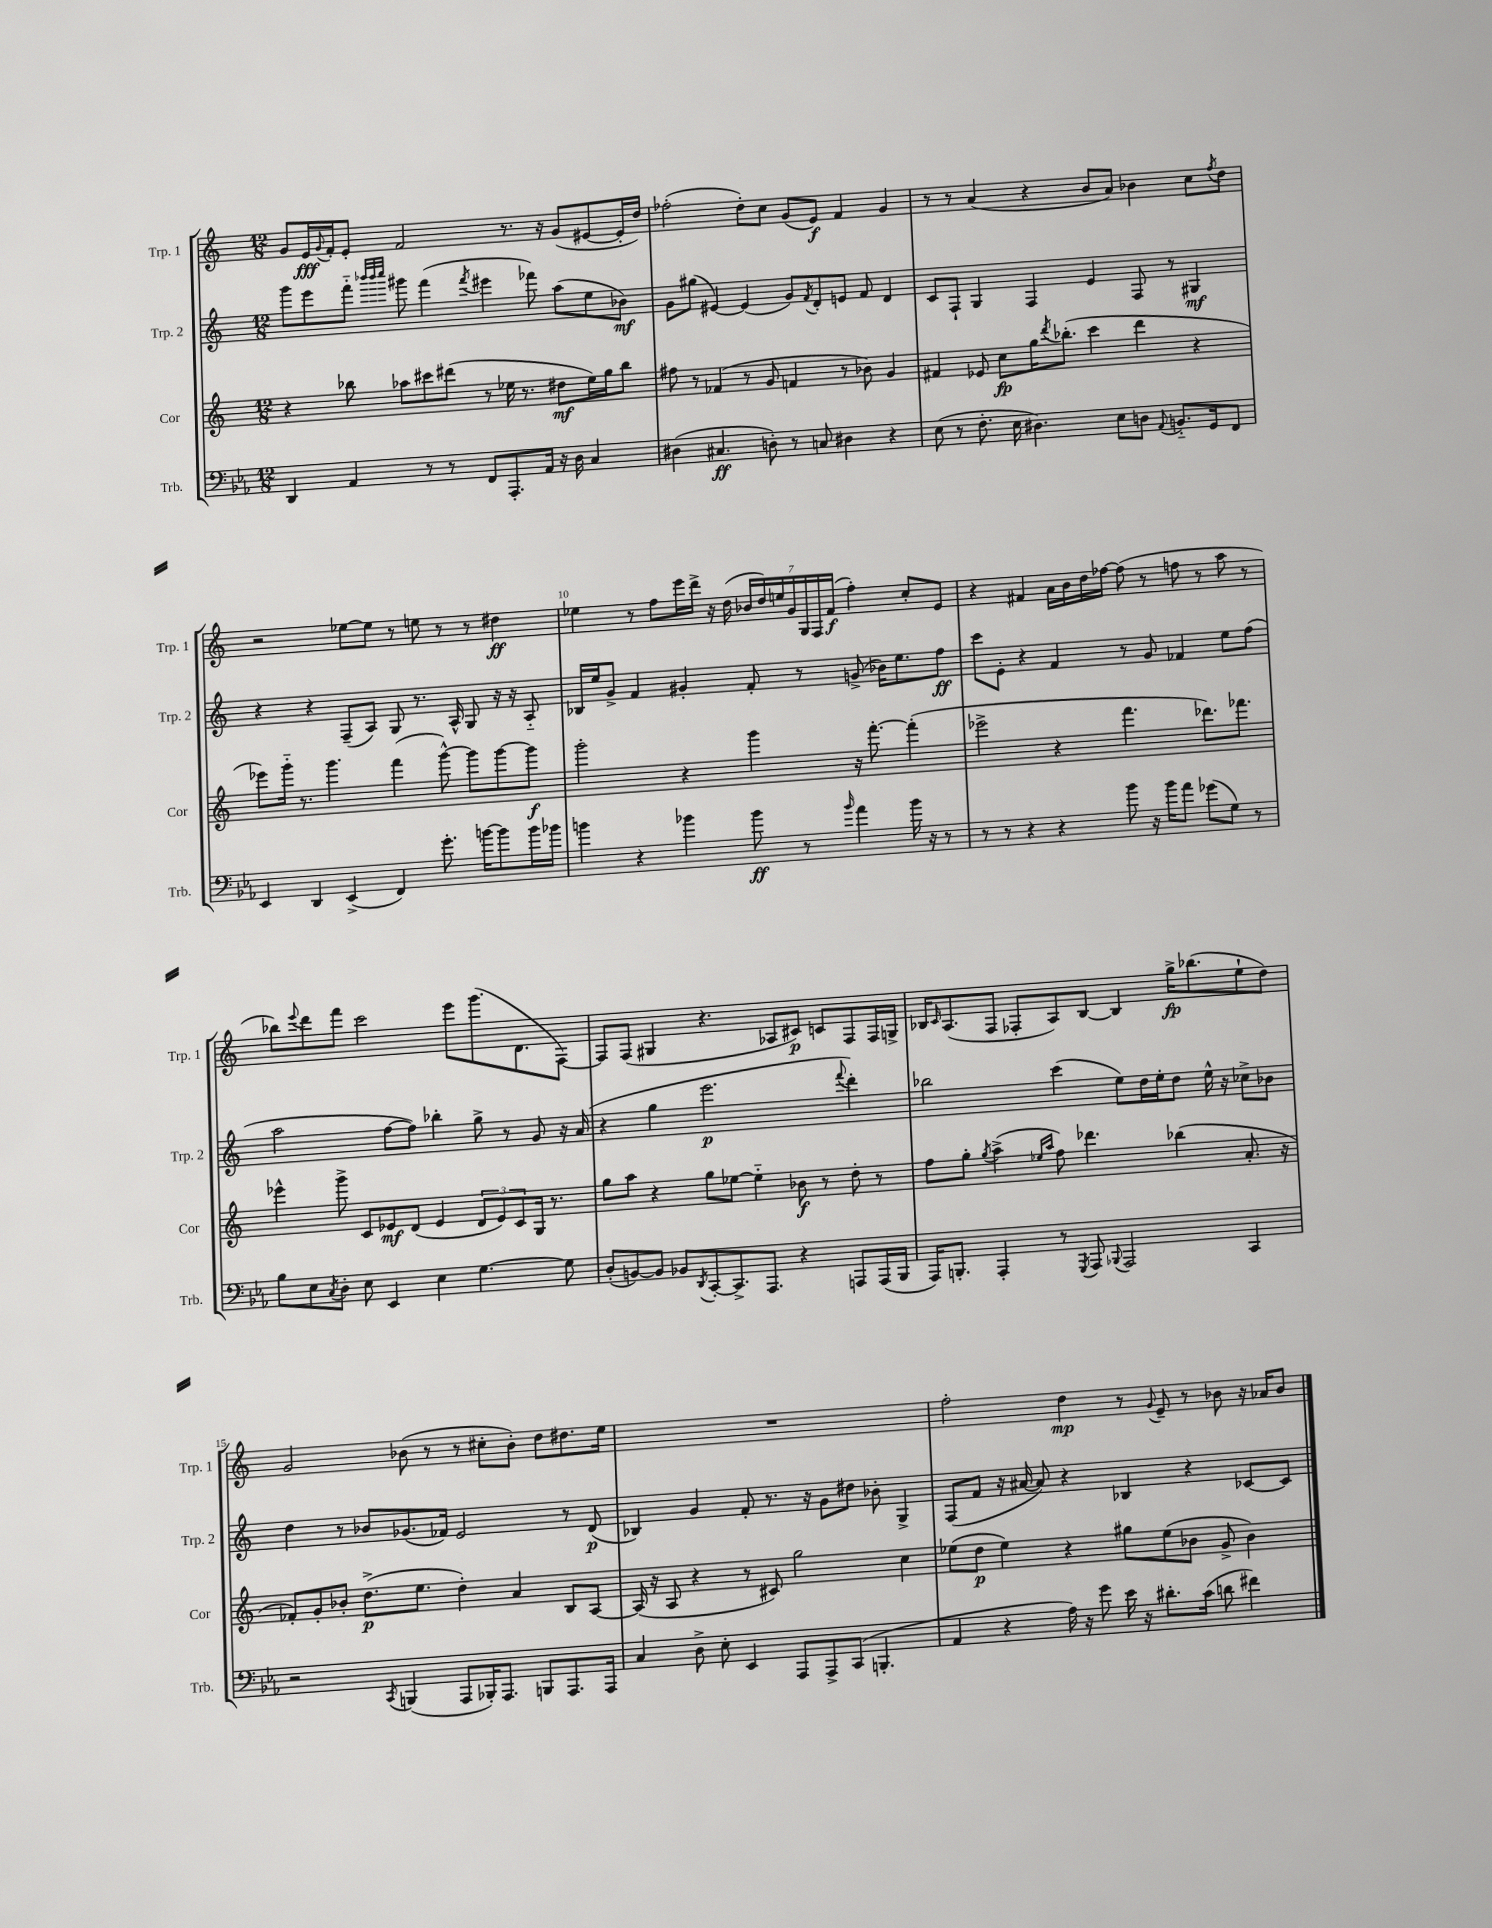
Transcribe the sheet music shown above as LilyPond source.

<<
\new StaffGroup <<
\new Staff = "s0" \with { instrumentName = "Trp. 1" shortInstrumentName = "Trp. 1" } {
    \clef treble \key c \major \numericTimeSignature \time 12/8
    g'8 e'16\fff \appoggiatura { g'8 } f'16-. e'8-. f'2 r8. r16 g'8( eis'8~ eis'16-. d''16) |
    fes''2-.( d''8-.) c''8 g'8( e'8\f) f'4 g'4 |
    r8 r8 a'4( r4 b'8 a'8) bes'4 c''8 \acciaccatura { f''8 } d''8 |
    r2 ees''8~ ees''8 r8 e''8 r8 r8 dis''4\ff |
    ees''4 r8 f''8 e'''16 d'''16-> r16 d''16( \tuplet 7/4 { bes'16 d''16) e''16 g'16 g16 f16 f'16\f( } f''4-.) c''8-. e'8 |
    r4 fis'4 a'16 b'16 d''16 fes''16~ fes''8( r8 f''8 r8 a''8 r8 |
    bes''8) \appoggiatura { e'''8 } d'''8 f'''8 c'''2 e'''8 g'''8.( d'8. f8~) |
    f8 f8( gis4 r4. aes8 cis'8\p) c'8 f8 f16 g16-> |
    bes16 \grace { c'16 } a8.( f8 fes8-. a8) bes8~ bes4 g''16->\fp bes''8.( e''8-! d''8) |
    g'2 bes'8( r8 r8 cis''8-. bes'8-.) d''8 dis''8. e''16 |
    R1. |
    f''2-. d''4\mp r8 \appoggiatura { g'8 } e'8-- r8 bes'8 r16 aes'16 bes'8 \bar "|." |
}
\new Staff = "s1" \with { instrumentName = "Trp. 2" shortInstrumentName = "Trp. 2" } {
    \clef treble \key c \major \numericTimeSignature \time 12/8
    g'''8 e'''8 f'''8-_ \grace { bes'''32 bes'''32 c''''32 } gis'''8 f'''4( \acciaccatura { f'''8 } eis'''4 fes'''8) a''8( e''8 bes'8\mf) |
    g'8 gis''8( eis'4~) eis'4( g'8) \acciaccatura { f'8 } d'8-. e'8 f'8 d'4 |
    c'8 f8-! g4 f4 e'4 f8 r8 gis4\mf |
    r4 r4 f8--( a8) g8 r8. a16-^ g8 r16 r16 a8-_ |
    bes16 e''16 g'8-> f'4 gis'4-. f'8-. r8 g'8->( bes'16) e''8. f''8\ff |
    c'''8 e'8-. r4 f'4 r8 g'8 fes'4 e''8 f''8( |
    a''2 f''8~ f''8) bes''4-. g''8-> r8 g'8 r16 a'16( |
    r4 g''4 e'''2.\p \appoggiatura { f'''8 } d'''4-.) |
    bes''2 c'''4( e''8) d''16 e''16-. d''8 e''16-^ r16 ces''8-> bes'8 |
    d''4 r8 bes'8 ges'8.( fes'16) e'2 r8 d'8\p( |
    bes4) g'4 f'8-. r8. r16 g'8 dis''8 bes'8-. g4-> |
    f8( f'8 r16 ais'16~ ais'8) r4 bes4 r4 ces'8~ ces'8 \bar "|." |
}
\new Staff = "s2" \with { instrumentName = "Cor" shortInstrumentName = "Cor" } {
    \clef treble \key c \major \numericTimeSignature \time 12/8
    r4 bes''8 aes''8 cis'''8 dis'''8( r8 ees''16 r8. dis''8\mf ees''16) g''16 bes''8 |
    fis''8 r8 fes'4( r8 g'8 f'4 r8 bes'8) g'4 |
    fis'4 ees'8 c''8\fp g''16 \acciaccatura { d'''8 } bes''8.-.( c'''4 d'''4 r4 |
    ees'''8) g'''16-_ r8. g'''4. f'''4( g'''8~-^) g'''8 g'''8~ g'''8\f |
    g'''2-. r4 g'''4 r16 f'''8.~-. f'''4-.( |
    ees'''2-> r4 f'''4. des'''8.) fes'''8. |
    ees'''4-^ g'''8-> c'8 ees'8\mf d'8( ees'4 \tuplet 3/2 { d'8 ees'8) c'8 } g16 r8. |
    g''8 a''8 r4 g''8 ees''8~ ees''4-_ bes'8\f r8 d''8-. r8 |
    f''8 g''8-. \acciaccatura { g''8 } a''4->( \grace { ees''16 a''16 } f''8) des'''4. bes''4( a'8.-. r16 |
    fes'8-.) g'8-. bes'8-. d''8.->\p( e''8. d''4-.) a'4 b8 a8~ |
    a16( r16 a8 r4 r8 cis'8) g''2 c''4 |
    ees''8( d''8\p ees''4) r4 gis''8 ees''8( bes'8 g'8-> bes'4) \bar "|." |
}
\new Staff = "s3" \with { instrumentName = "Trb." shortInstrumentName = "Trb." } {
    \clef bass \key ees \major \numericTimeSignature \time 12/8
    d,4 aes,4 r8 r8 f,8 aes,,8.-. aes,16 r16 d16 c4 |
    dis4( cis4.\ff d8-.) r8 c8 dis4 r4 |
    ees8( r8 f8.-. ees16 dis4.) ees8 d8 \appoggiatura { aes,8 } b,8.-_ g,16 f,8 |
    ees,4 d,4 ees,4->( f,4) g'8.-. b'16~ b'8 b'16 bes'16 |
    b'4 r4 bes'4 bes'8\ff r8 \grace { bes'16 } aes'4 bes'16 r16 r8 |
    r8 r8 r4 r4 bes'8 r16 bes'16 aes'8 ges'8( g8) r8 |
    bes8 ees8 \acciaccatura { c8 } d8-. ees8 ees,4 ees4 g4.~ g8 |
    d8-.( b,8~) b,8 bes,8 \acciaccatura { d,8 } c,8~-. c,8.-> aes,,8. r4 a,,8 a,,16( bes,,16 |
    aes,,16) b,,8.-. aes,,4-. r8 \acciaccatura { g,,8 } aes,,8 \appoggiatura { bes,,8 } aes,,2 c,4 |
    r2 \acciaccatura { c,8 } b,,4( aes,,8 bes,,16-.) aes,,8. b,,8 aes,,8. aes,,16 |
    c4 d8-> ees8-. ees,4 aes,,8 aes,,8-> c,8( b,,4.-. |
    aes,4 r4 aes16) r16 g'8 ees'16 r16 dis'8.-. c'16( d'8 fis'4) \bar "|." |
}
>>
>>
\layout { \context { \Score currentBarNumber = #6 \override BarNumber.break-visibility = ##(#f #t #t) barNumberVisibility = #(every-nth-bar-number-visible 5) } }
